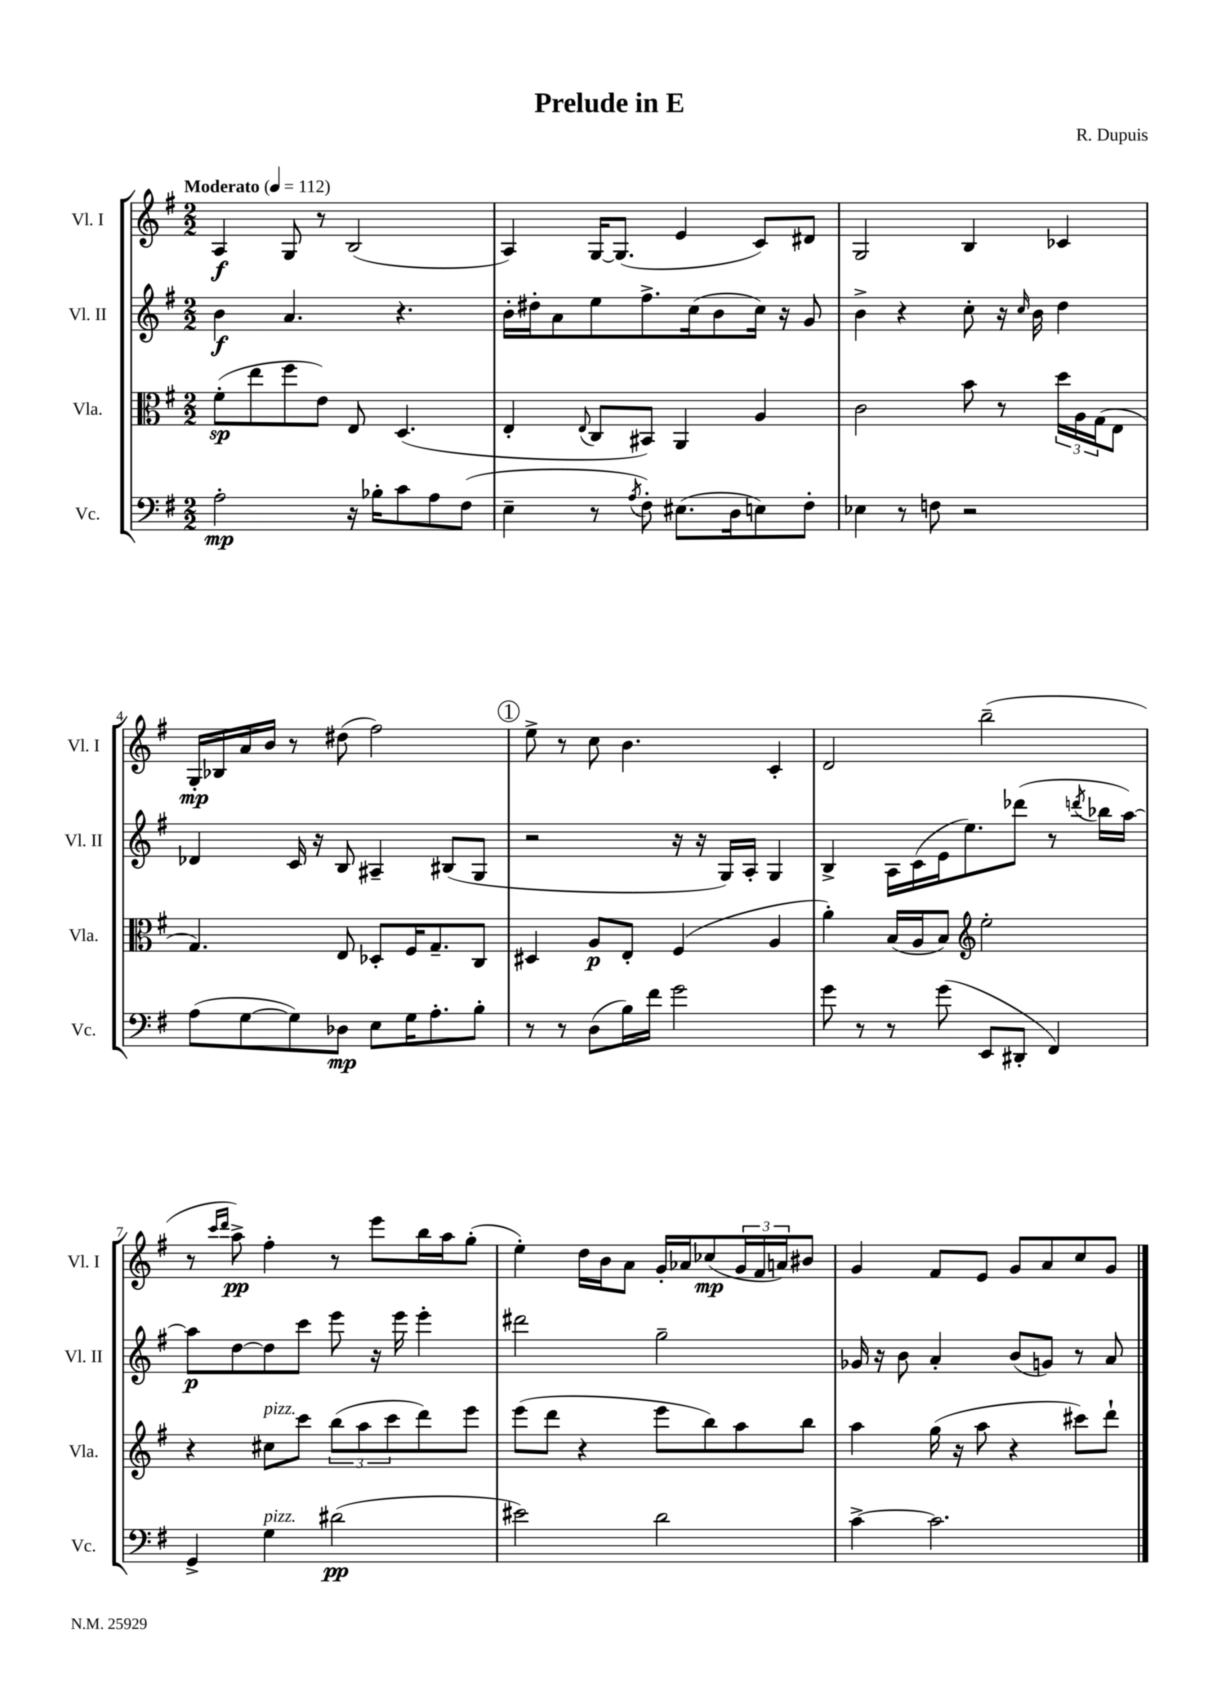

**kern	**kern	**kern	**kern
*staff4	*staff3	*staff2	*staff1
*clefF4	*clefC3	*clefG2	*clefG2
*k[f#]	*k[f#]	*k[f#]	*k[f#]
*M2/2	*M2/2	*M2/2	*M2/2
*MM112	*MM112	*MM112	*MM112
2A'	(8f#'	4b	4A
.	8ee	.	.
.	8ff#	4.a	8G
.	8e)	.	8r
16r	8E	.	(2B
16B-'	.	.	.
8c	(4.D	4.r	.
8A	.	.	.
(8F#	.	.	.
=	=	=	=
4E~	4E'	16b'	4A)
.	.	16dd#'	.
.	.	8a	.
.	8qqE	.	.
8r	8C	8ee	[16G
.	.	.	(8.G]
8qA	.	.	.
8F#')	8BB#)	8.ff#^	.
(8.E#	4AA	.	4e
.	.	(16cc	.
.	.	8b	.
16D	.	.	.
8E)	4A	16cc)	8c)
.	.	16r	.
8F#'	.	8g	8d#
=	=	=	=
4E-	2c	4b^	2G
8r	.	4r	.
8F	.	.	.
2r	8b	8cc'	4B
.	8r	16r	.
.	.	16qqcc	.
.	.	16b	.
.	24dd	4dd	4c-
.	24A	.	.
.	(24G	.	.
.	8E	.	.
=	=	=	=
(8A	4.G)	4d-	16G'
.	.	.	16B-
[8G	.	.	16a
.	.	.	16b
8G])	.	16c	8r
.	.	16r	.
8D-	8E	8B	(8dd#
8E	8D-'	4A#~	2ff#)
16G	16F#	.	.
8.A'	8.G~	.	.
.	.	(8B#	.
8B'	8C	8G	.
=	=	=	=
8r	4D#	2r	8ee^
8r	.	.	8r
(8D	8A	.	8cc
16B)	8E'	.	4.b
16f#	.	.	.
2g	(4F#	16r	.
.	.	16r	.
.	.	16G)	.
.	.	16A'	.
.	4A	4G	4c'
=	=	=	=
8g	4a')	4B^	2d
8r	.	.	.
8r	(16B	16A	.
.	16A	(16c	.
(8g	8B)	16e	.
.	.	8.ee)	.
*	*clefG2	*	*
8EE	2ee'	.	(2bb~
8DD#'	.	(8ddd-	.
4FF#)	.	8r	.
.	.	8qddd	.
.	.	16bb-	.
.	.	[16aa)	.
=	=	=	=
4GG^	4r	8aa]	8r
.	.	.	16qqccc
.	.	.	16qqddd
.	.	[8dd	8aa^)
4G	8cc#	8dd]	4ff#'
.	8ccc	8ccc	.
(2d#	(12bb	8eee	8r
.	12aa	.	.
.	.	16r	8eee
.	12ccc	.	.
.	.	16eee	.
.	8ddd)	4eee'	16bb
.	.	.	16aa
.	8eee	.	(8gg'
=	=	=	=
2e#)	(8eee	2ddd#	4ee')
.	8ddd	.	.
.	4r	.	16dd
.	.	.	16b
.	.	.	8a
2d	8eee	2gg~	16g'
.	.	.	16a-
.	8bb)	.	(8cc-
.	8aa	.	24g
.	.	.	24f#
.	.	.	24a)
.	8bb	.	8b#
=	=	=	=
[4c^	4aa	16g-	4g
.	.	16r	.
.	.	8b	.
2.c]	(16gg	4a'	8f#
.	16r	.	.
.	8aa	.	8e
.	4r	(8b	8g
.	.	8g)	8a
.	8ccc#)	8r	8cc
.	8ddd`	8a	8g
==	==	==	==
*-	*-	*-	*-
